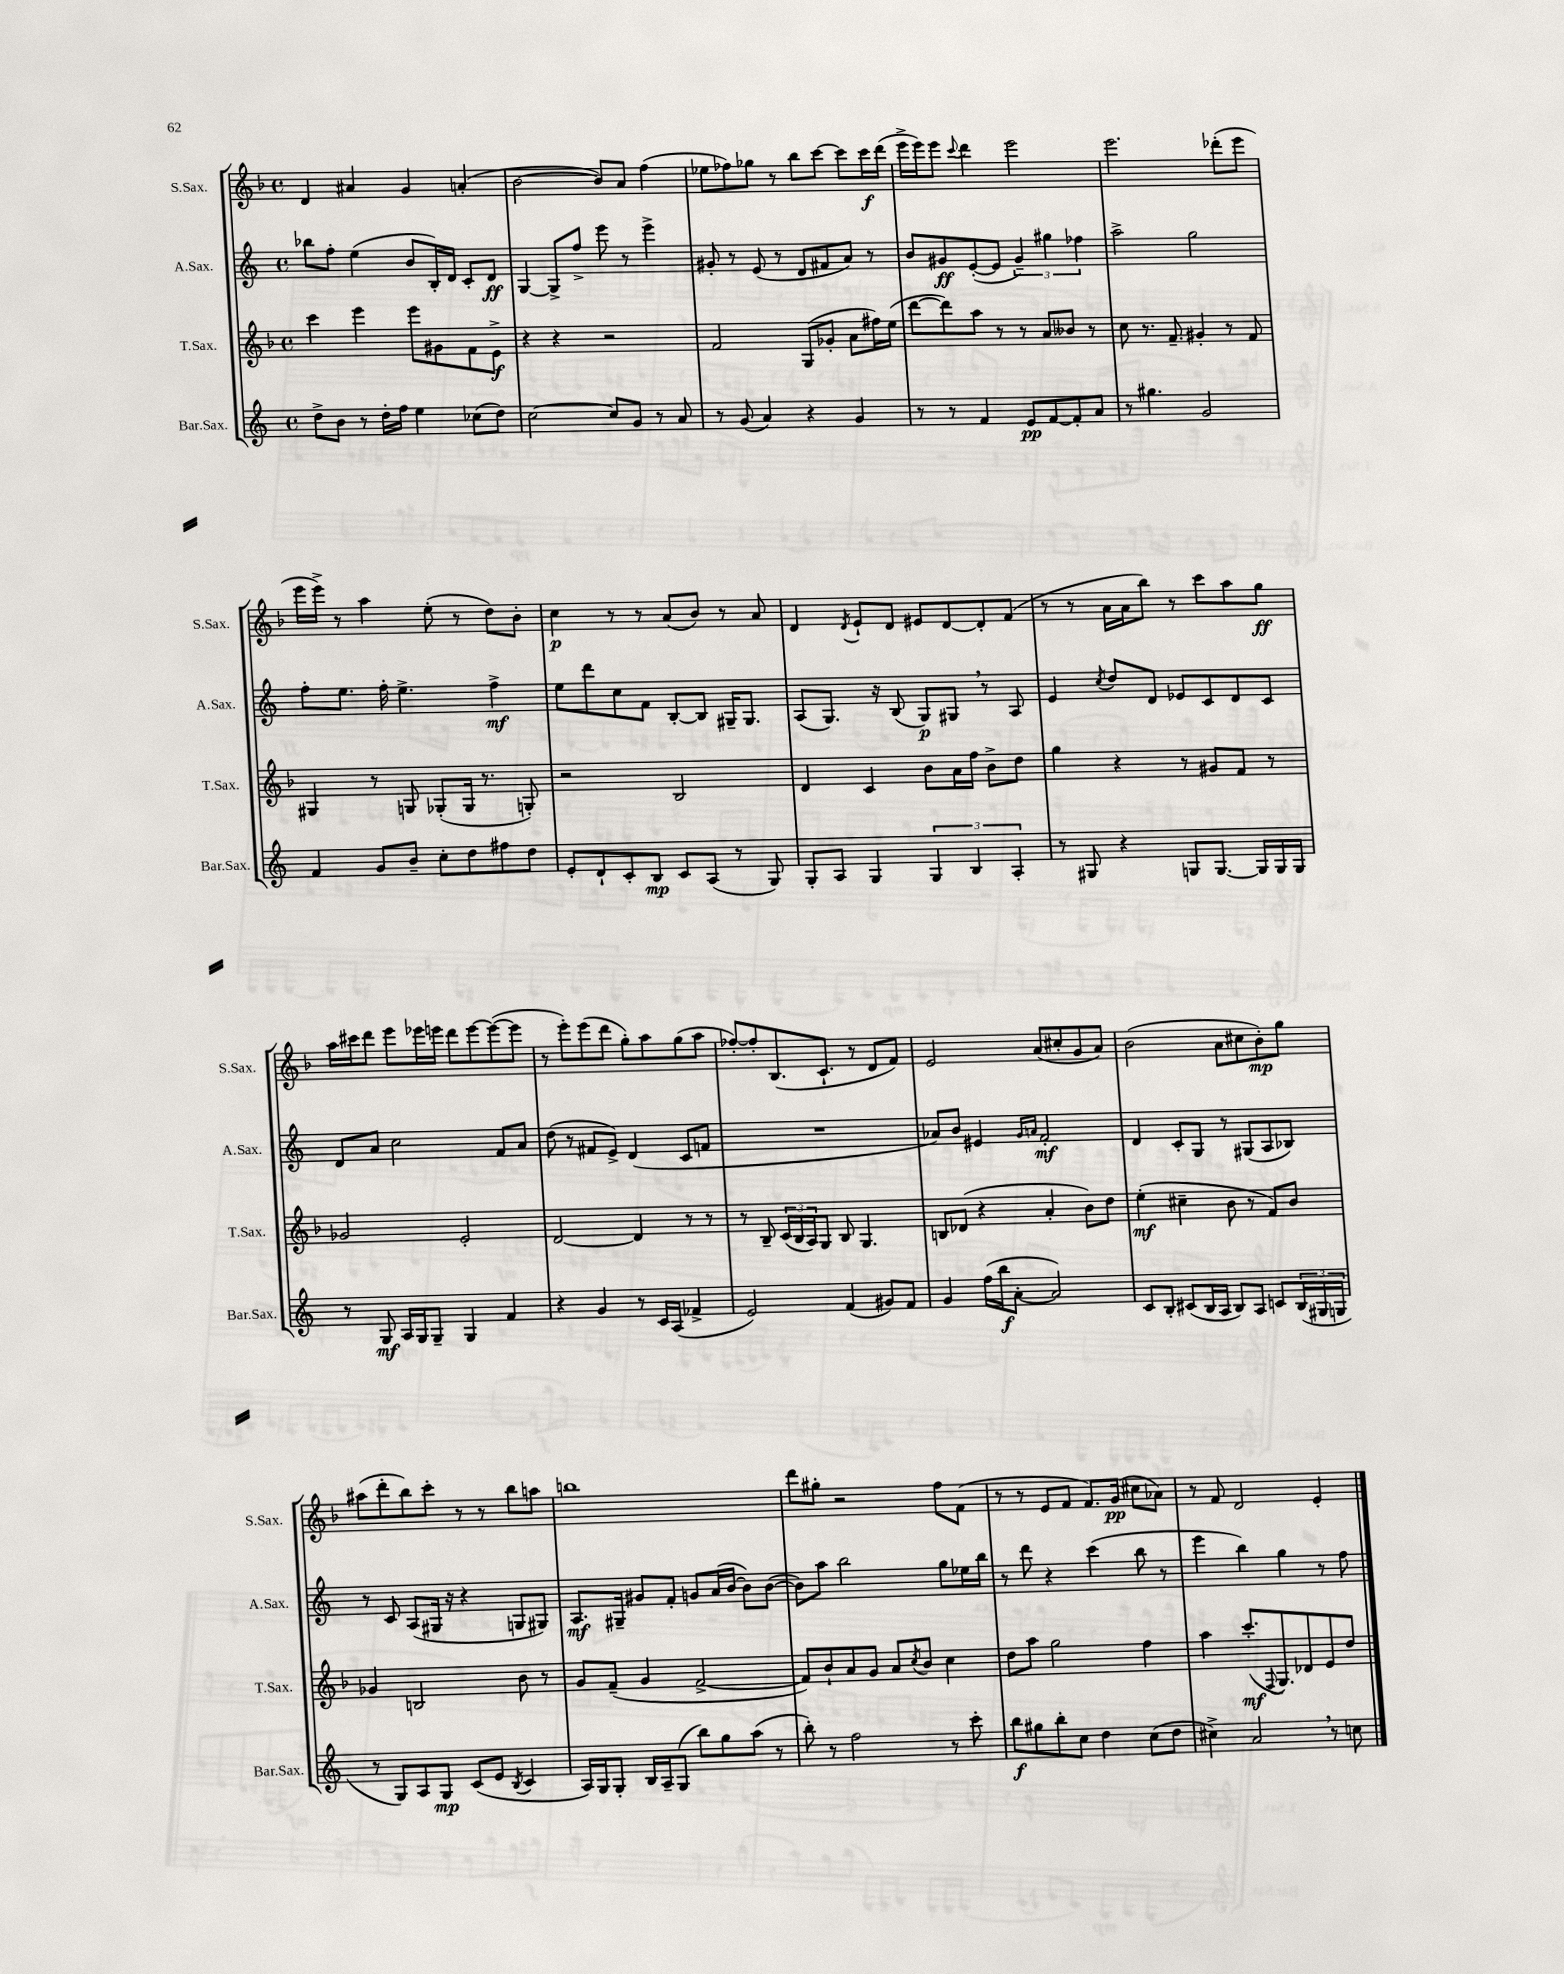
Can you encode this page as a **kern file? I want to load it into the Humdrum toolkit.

**kern	**kern	**kern	**kern
*staff4	*staff3	*staff2	*staff1
*clefG2	*clefG2	*clefG2	*clefG2
*k[]	*k[b-]	*k[]	*k[b-]
*M4/4	*M4/4	*M4/4	*M4/4
*met(c)	*met(c)	*met(c)	*met(c)
8dd^\L	4ccc\	8bb-\L	4d/
8b\J	.	8ff'\J	.
8r	4eee\	(4ee\	4a#/
16dd'\LL	.	.	.
16ff\JJ	.	.	.
4ee\	8eee\L	8b/L	4g/
.	8g#\	16B'/L)	.
.	.	16d/JJ	.
(8cc-\L	8f\	8c'/L	(4a'/
8dd\J)	8e^\J	8d/J	.
=	=	=	=
[2cc\	4r	[4G/	[2b-\
.	4r	8G^/]L	.
.	.	8ff^/J	.
8cc/]L	2r	8eee\	8b-/]L)
8g/J	.	8r	8a/J
8r	.	4eee^\	(4ff\
8a/	.	.	.
=	=	=	=
8r	2f/	8g#'/	8ee-\L
(8g/	.	8r	8ff-\)
4a/)	.	(8e/	8gg-\J
.	.	8r	8r
4r	(8G/L	8d/L	8bb-\L
.	8g-'/J	8f#/	[8ccc\J
4g/	8a\L	8a/J)	8ccc\]L
.	16ff#\L)	8r	16ccc\L
.	(16ee\JJ	.	(16ddd\JJ
=	=	=	=
8r	[8ddd\L	8b/L	16eee^\LL
.	.	.	16eee\J)
8r	8ddd\])	8g#/	8eee\J
.	.	.	8qqccc/
4f/	8aa\J	([8e'/	4ddd\
.	8r	8e/]J	.
8e/L	8r	6g#~/)	2eee\
[8f/	8a/L	.	.
.	.	6gg#\	.
8f'/]	8b--/J	.	.
.	.	6ff-\	.
8a/J	8r	.	.
=	=	=	=
8r	8cc\	2aa^\	2.eee\
4.gg#\	8.r	.	.
.	8.f~/	.	.
2g/	4g#'/	2gg\	.
.	8r	.	(8ddd-'\L
.	8f/	.	8eee\J
=	=	=	=
4f/	4G#/	8ff'\L	16eee\LL
.	.	.	16eee^\JJ)
.	.	8.ee\J	8r
8g/L	8r	.	4aa\
.	.	16ff'\	.
8b~/J	8G/	4.ee^\	.
8cc'\L	(8G-'/L	.	(8ee'\
8dd\	16G-/Jk	.	8r
.	8.r	.	.
8ff#\	.	4ff^\	8dd\L)
8dd\J	8G'/)	.	8b-'\J
=	=	=	=
8e'/L	2r	8ee\L	4cc\
8d`/	.	8ddd\	.
8c'/	.	8cc\	8r
8B/J	.	8f\J	8r
8c/L	2B-/	[8B'/L	(8a/L
(8A/J	.	8B/]J	8b-/J)
8r	.	16G#~/LK	8r
.	.	8.G#/J	.
8G/)	.	.	8a/
=	=	=	=
8G'/L	4d/	(8A/L	4d/
8A/J	.	8.G/J)	.
.	.	.	8qd/
4G/	4c/	.	8e`/L
.	.	16r	.
.	.	(8B/	8d/J
6G/	8b-\L	8G/L)	8e#/L
.	16a\L	8G#/J	[8d/
6B/	.	.	.
.	16ff\JJ	.	.
.	8b-^\L	8r	8d'/]
6A'/	.	.	.
.	8dd\J	8A/	(8f/J
=	=	=	=
8r	4gg\	4e/	8r
8G#/	.	.	8r
.	.	8qcc/	.
4r	4r	8dd/L	16a\LL
.	.	.	16a\J
.	.	8d/J	8bb-\J)
8G/L	8r	8e-/L	8r
[8.G/J	8g#/L	8c/	8ccc\L
.	8f/J	8d/	8aa\
16G/]LL	.	.	.
16G/	8r	8c/J	8gg\J
16G/JJ	.	.	.
=	=	=	=
8r	2g-/	8d/L	16aa\LL
.	.	.	16ccc#\J
8G/	.	8a/J	8ddd\J
16A/LL	.	2cc\	8eee\L
16G/J	.	.	.
8G~/J	.	.	16eee-\L
.	.	.	16eee\JJ
4G/	2e'/	.	8ddd\L
.	.	.	[8eee\
4f/	.	8f/L	(8eee\_
.	.	8a/J	8eee\]J
=	=	=	=
4r	[2d/	(8dd\	8r
.	.	8r	8eee'\L)
4g/	.	8f#/L	(8eee\
.	.	8e^/J)	8ddd\J
8r	4d/]	(4d/	8gg'\L)
16c/LL	.	.	8aa\
(16A/JJ	.	.	.
4f-^/	8r	8c/L	(8gg\
.	8r	8f/J	8aa\J
=	=	=	=
2e/)	8r	1r	[8ff-'/L)
.	8B-~/	.	8ff-'/]
.	(24c/LL	.	(8.B-/
.	24B-/	.	.
.	24A/J)	.	.
.	8G/J	.	.
.	.	.	8.c`/J
(4f/	8B-/	.	.
.	4.G/	.	8r
8g#/L)	.	.	8d/L
8f/J	.	.	8f/J)
=	=	=	=
4g/	8B/L	8a-/L)	2e/
.	(8d-/J	8b/J	.
(16ff\LL	4r	4e#/	.
16bb\J	.	.	.
[8a'\J	.	.	.
.	.	16qqg/LL	.
.	.	16qqa/JJ	.
2a/])	4a'/	2f'/	(8a/L
.	.	.	8cc#'/
.	8b-\L)	.	8g/
.	8dd\J	.	8a/J)
=	=	=	=
8c/L	(4ee'\	4d/	(2b-\
8B'/J	.	.	.
(8c#/L	4cc#~\	8c'/L	.
16B/L	.	8G/J	.
16A/JJ	.	.	.
8B/L)	8b-\	8r	8a\L
8A/J	8r	(8G#/L	8cc#\
8c/L	8f/L)	8A/	8b-'\)
(24B/L	8b-/J	8B-/J)	8gg\J
24G#/	.	.	.
24G/JJ	.	.	.
=	=	=	=
8r	4g-/	8r	(8aa#\L
8G/L)	.	8c/	8ddd'\
8A/	2B/	(8A/L	8bb-\)
8G/J	.	16G#/Jk	8ccc'\J
.	.	16r	.
(8c/L	.	4r	8r
8e/J	.	.	8r
8qB/	.	.	.
4c/	8b-\	8G/L	8bb-\L
.	8r	8G#/J)	8aa\J
=	=	=	=
16A/LL)	8g/L	8.A/L	1bb
16G/J	.	.	.
8G'/J	(8f~/J	.	.
.	.	16G#~/Jk	.
16B/LL	4g/	8g#/L	.
16A~/J	.	.	.
(8G/J	.	8f'/J	.
8bb\L)	[2f^/	8g/L	.
8gg\	.	(16a/L	.
.	.	[16b/JJ	.
(8aa\J	.	8b\]L)	.
8r	.	([8b\J	.
=	=	=	=
8bb'\)	8f/]L)	8b\]L)	8ddd\L
8r	8b-`/	8aa\J	8gg#'\J
2ff\	8a/	2bb\	2r
.	8g/J	.	.
.	8a/L	.	.
.	8qcc/	.	.
.	8b-/J	.	.
8r	4cc\	8gg\L	8ff\L
8ccc'\	.	16ee-\L	(8f\J
.	.	16bb\JJ	.
=	=	=	=
8bb\L	8dd\L	8r	8r
8gg#\	8aa\J	8ddd\	8r
8bb'\	2gg\	4r	8e/L
8cc\J	.	.	8f/J
4dd\	.	(4ccc\	8.f/L)
.	.	.	(16g/Jk
(8cc\L	4ff\	8bb\	8cc#\L
8dd\J	.	8r	8a-\J)
=	=	=	=
4cc#^\)	4aa\	4eee\	8r
.	.	.	8f/
2a/	(8.ccc'/L	4bb\)	2d/
.	8qqF/	.	.
.	8.G/)	.	.
.	.	4gg\	.
.	8d-/	.	.
8r	8e/	8r	4e'/
8cc\	8dd/J	8ff\	.
==	==	==	==
*-	*-	*-	*-
